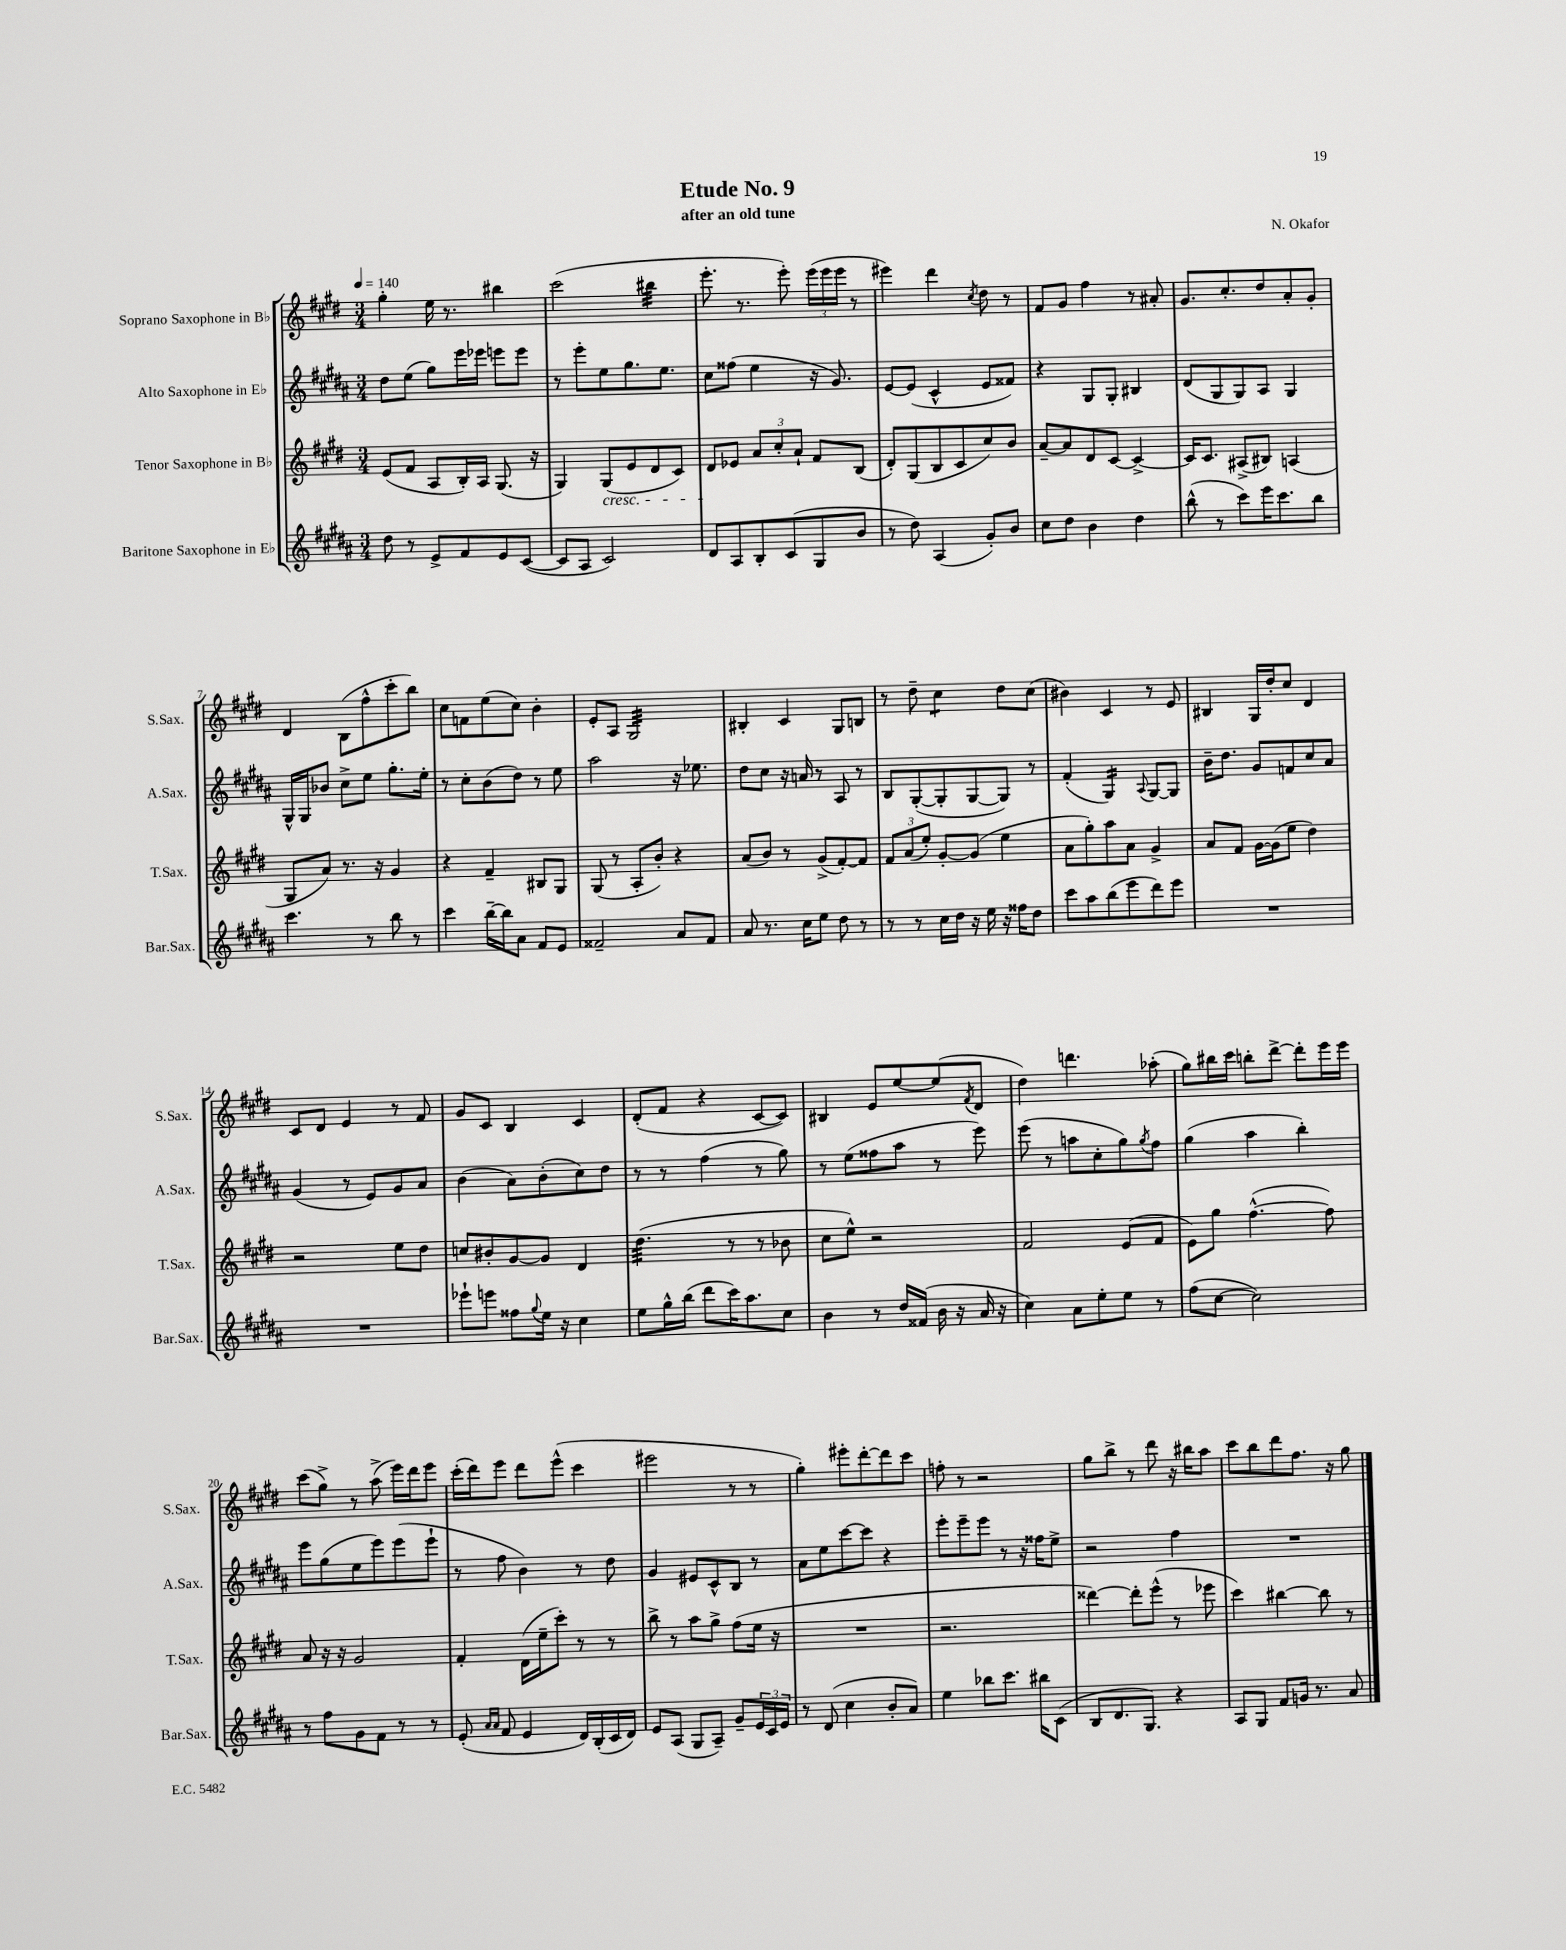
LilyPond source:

\header { title = "Etude No. 9" composer = "N. Okafor" subtitle = "after an old tune" }
<<
\new StaffGroup <<
\new Staff = "s0" \with { instrumentName = "Soprano Saxophone in Bb" shortInstrumentName = "S.Sax." } {
    \clef treble \key e \major \numericTimeSignature \time 3/4 \tempo 4 = 140
    gis''4-. e''16 r8. bis''4 |
    cis'''2( bis''4:32 |
    e'''8.-. r8. e'''8-.) \tuplet 3/2 { e'''16( e'''16 e'''16 } r8 |
    eis'''4) dis'''4 \acciaccatura { cis''8 } dis''8 r8 |
    fis'8 gis'8 fis''4 r8 ais'8-. |
    gis'8. cis''8.-. dis''8 a'8-. gis'8-. |
    dis'4 b8( fis''8-^ cis'''8-. b''8) |
    cis''8 f'8 e''8( cis''8) b'4-. |
    e'8-. a8 gis2:32 |
    bis4-. cis'4 gis8 b8 |
    r8 dis''8-- cis''4:8 dis''8 cis''8( |
    bis'4) cis'4 r8 e'8 |
    bis4 gis16 dis''16-. cis''8 dis'4 |
    cis'8 dis'8 e'4 r8 fis'8 |
    gis'8 cis'8 b4 cis'4 |
    dis'8-.( fis'8 r4 cis'8~ cis'8) |
    bis4 e'8 e''8~ e''8( \acciaccatura { fis'8 } dis'8 |
    dis''4) d'''4. aes''8-.( |
    gis''8) bis''16 cis'''16 b''8-. dis'''8~-> dis'''8-. e'''16 e'''16 |
    cis'''8( gis''8->) r8 a''8->( e'''16) dis'''16 e'''8 |
    cis'''16-.( dis'''16) e'''8 dis'''8 e'''8-^( cis'''4 |
    eis'''2 r8 r8 |
    gis''4-.) eis'''8-. dis'''8~-. dis'''8 cis'''8 |
    f''8-. r8 r2 |
    gis''8 b''8-> r8 dis'''8 r16 bis''16 a''8 |
    cis'''8 b''8 dis'''8 fis''8. r16 gis''8 \bar "|." |
}
\new Staff = "s1" \with { instrumentName = "Alto Saxophone in Eb" shortInstrumentName = "A.Sax." } {
    \clef treble \key b \major \numericTimeSignature \time 3/4
    dis''8 e''8( gis''8) e'''16 ees'''16 e'''8 e'''8 |
    r8 e'''8-. e''8 gis''8. e''8. |
    cis''8 fisis''8( e''4 r16 gis'8.) |
    e'8~ e'8( cis'4-^ e'8 fisis'8) |
    r4 gis8 gis8-. bis4 |
    dis'8( gis8 gis8) ais8 gis4 |
    gis16-^ gis16 bes'8 cis''8-> e''8 gis''8.-. e''16-. |
    r8 cis''8-. b'8( dis''8) r8 e''8 |
    ais''2 r16 ees''8. |
    dis''8 cis''8 r16 a'16 r8 ais8 r8 |
    b8 gis8~-.( gis8-. gis8~ gis8) r8 |
    fis'4-.( gis4:16) \appoggiatura { ais8 } gis8~ gis8 |
    b'16-- dis''8. gis'8 f'8 cis''8 ais'8 |
    gis'4( r8 e'8) gis'8 ais'8 |
    b'4( ais'8) b'8-.( cis''8) dis''8 |
    r8 r8 fis''4( r8 gis''8) |
    r8 e''8( fisis''8 ais''8 r8 e'''8) |
    e'''8( r8 a''8 cis''8-. gis''8) \acciaccatura { gis''8 } fis''8 |
    gis''4( ais''4 b''4-.) |
    e'''8 gis''8( e''8 e'''8) e'''8( e'''8-! |
    r8 fis''8 b'4) r8 dis''8 |
    gis'4 eis'8 cis'8-^ b8 r8 |
    ais'8 e''8 cis'''8~ cis'''8 r4 |
    e'''8-. e'''8-- e'''8 r8 r16 fisis''16 e''8-> |
    r2 fis''4 |
    R2. \bar "|." |
}
\new Staff = "s2" \with { instrumentName = "Tenor Saxophone in Bb" shortInstrumentName = "T.Sax." } {
    \clef treble \key e \major \numericTimeSignature \time 3/4
    e'8( fis'8 a8 b16-.) a16 gis8.( r16 |
    gis4) gis8\cresc( e'8 dis'8 cis'8) |
    dis'8\! ees'8 \tuplet 3/2 { a'8 cis''8-. a'8-! } fis'8 b8( |
    dis'8-.) gis8( b8 cis'8 cis''8) b'8 |
    a'8~-- a'8 dis'8 cis'8~ cis'4~-> |
    cis'16 cis'8. ais8->( bis8) a4( |
    gis8 a'8) r8. r16 gis'4 |
    r4 fis'4-- bis8 gis8 |
    gis8( r8 a8-. b'8-.) r4 |
    a'8( b'8) r8 gis'8->( fis'8~-.) fis'8 |
    \tuplet 3/2 { fis'8 a'8( e''8-.) } gis'8~-. gis'8( e''4 |
    a'8 gis''8-.) a''8 a'8 gis'4-> |
    a'8 fis'8 gis'16~ gis'16( e''8 dis''4) |
    r2 e''8 dis''8 |
    c''8 bis'8-. gis'8~ gis'8 dis'4 |
    dis''4.:32( r8 r8 bes'8 |
    cis''8 e''8-^) r2 |
    fis'2 e'8( fis'8 |
    e'8) gis''8 fis''4.~-^( fis''8) |
    a'8 r16 r16 gis'2 |
    fis'4-. dis'16( e''16-- cis'''8-.) r8 r8 |
    b''8-> r8 a''8 gis''8-> fis''8( e''16 r16 |
    R2. |
    r2. |
    disis'''4~) disis'''8-. e'''8-^( r8 ees'''8 |
    cis'''4) bis''4~ bis''8 r8 \bar "|." |
}
\new Staff = "s3" \with { instrumentName = "Baritone Saxophone in Eb" shortInstrumentName = "Bar.Sax." } {
    \clef treble \key b \major \numericTimeSignature \time 3/4
    dis''8 r8 e'8-> fis'8 e'8 cis'8~( |
    cis'8 ais8 cis'2) |
    dis'8 ais8 b8-. cis'8( gis8 b'8 |
    r8 dis''8) ais4( gis'8-.) b'8 |
    cis''8 dis''8 b'4 dis''4 |
    b''8-^( r8 cis'''8) e'''16 cis'''8. b''8 |
    cis'''4. r8 b''8 r8 |
    cis'''4 b''16~-- b''16 ais'8 fis'8 e'8 |
    fisis'2-- ais'8 fisis'8 |
    ais'8 r8. cis''16 e''8 dis''8 r8 |
    r8 r8 cis''16 dis''16 r16 e''16 r16 fisis''16 dis''8 |
    cis'''8 ais''8 b''8( e'''8 dis'''8) e'''8 |
    R2. |
    R2. |
    ees'''8-! e'''8 fisis''8 \appoggiatura { gis''8 } e''16 r16 cis''4 |
    e''8 gis''16-^ b''16( dis'''8 cis'''16) ais''8. cis''8 |
    b'4 r8 dis''16 fisis'16( b'16 r16 ais'16 r16 |
    cis''4) ais'8 e''8-. e''8 r8 |
    fis''8( cis''8~ cis''2) |
    r8 fis''8 gis'8 fis'8 r8 r8 |
    e'8-.( \grace { ais'16 ais'16 } fis'8 e'4 dis'16) b16-.( cis'16 dis'16) |
    e'8 ais8( gis8 ais8--) gis'8-- \tuplet 3/2 { e'16 cis'16 e'16 } |
    r8 dis'8( cis''4 b'8-. ais'8) |
    e''4 bes''8 cis'''8. bis''16 cis'8( |
    b8 dis'8. gis8.) r4 |
    ais8 gis8 fis'8 g'16 r8. ais'8 \bar "|." |
}
>>
>>
